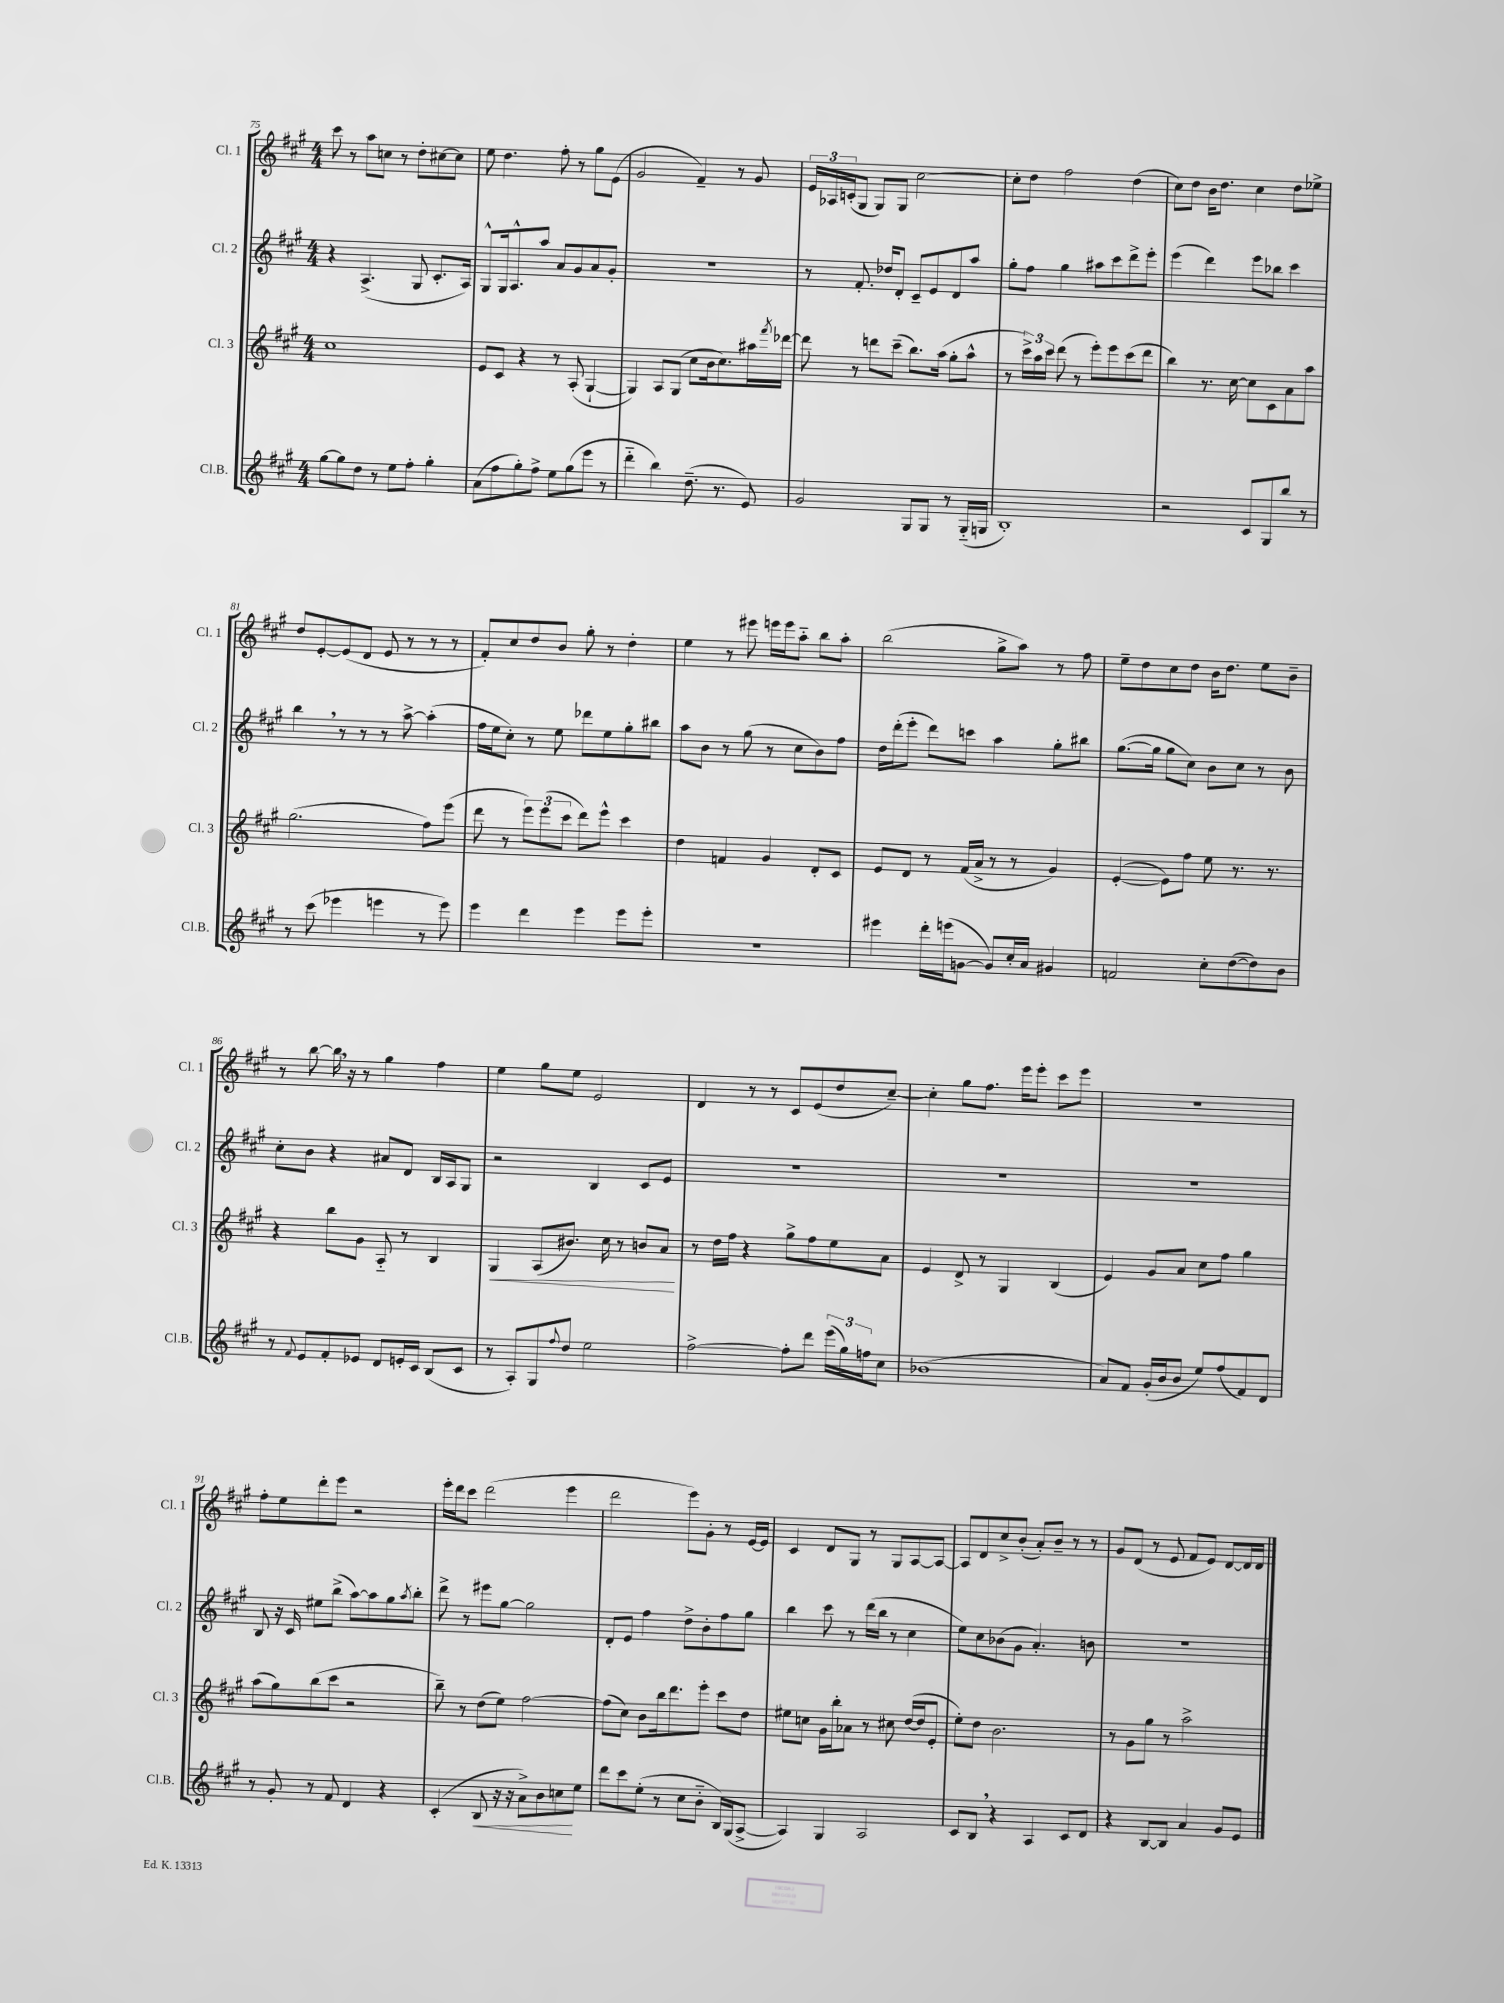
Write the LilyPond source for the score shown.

<<
\new StaffGroup <<
\new Staff = "s0" \with { instrumentName = "Cl. 1" shortInstrumentName = "Cl. 1" } {
    \clef treble \key a \major \numericTimeSignature \time 4/4
    cis'''8 r8 a''8 c''8 r8 d''8-. cis''8~ cis''8 |
    e''8 d''4. fis''8-. r8 gis''8 e'8( |
    gis'2 fis'4--) r8 gis'8 |
    \tuplet 3/2 { e'16 aes16 c'16-.( } gis8 gis8) gis8 cis''2~ |
    cis''8-. d''8 fis''2 d''4( |
    cis''8) d''8 b'16 d''8. cis''4 d''8 ees''8-> |
    d''8 e'8~-. e'8( d'8 e'8 r8 r8 r8 |
    fis'8-.) cis''8 d''8 b'8 gis''8-. r8 d''4-. |
    e''4 r8 eis'''8 e'''16 e'''16 a''8-_ b''8 a''8-. |
    b''2( gis''8-> a''8) r8 fis''8 |
    e''8-- d''8 cis''8 d''8 b'16 d''8. e''8 b'8-- |
    r8 b''8~ b''16 \breathe r16 r8 gis''4 fis''4 |
    e''4 gis''8 e''8 e'2 |
    d'4 r8 r8 cis'8 e'8( d''8 cis''8~--) |
    cis''4-. gis''8 fis''8. e'''16 e'''8-. cis'''8 e'''8 |
    R1 |
    fis''8-. e''8 d'''8-. e'''8 r2 |
    e'''16-. d'''16 cis'''8 d'''2( e'''4 |
    d'''2 e'''8) gis'8-. r8 e'16~ e'16 |
    cis'4 d'8 gis8 r8 gis8 a8~ a8~ |
    a8 d'8 cis''8-> b'8-.( a'8-.) b'8-- r8 r8 |
    gis'8 d'8( r8 e'8 fis'8 e'8) d'8~ d'16 d'16 \bar "|." |
}
\new Staff = "s1" \with { instrumentName = "Cl. 2" shortInstrumentName = "Cl. 2" } {
    \clef treble \key a \major \numericTimeSignature \time 4/4
    r4 a4.->( gis8 cis'8.-. a16) |
    gis8-^ gis16 a8.-^ a''8 a'8 gis'8 a'8 gis'8-. |
    R1 |
    r8 fis'8.-. des''16 d'8-. cis'8-- e'8 d'8 a''8 |
    gis''8-. fis''8 gis''4 ais''8 cis'''8 d'''8-> e'''8-. |
    e'''4( d'''4) e'''8 bes''8 cis'''4 |
    b''4 \breathe r8 r8 r8 a''8~-> a''4-.( |
    fis''16 e''16 cis''8-.) r8 e''8 des'''8 e''8 gis''8-. bis''8 |
    a''8 b'8 r8 gis''8( r8 cis''8 b'8) fis''8 |
    d''16 d'''16-.( e'''8-. d'''8) c'''8 a''4 gis''8-. bis''8 |
    gis''8.~( gis''16 gis''8 cis''8) b'8 cis''8 r8 b'8 |
    cis''8-. b'8 r4 ais'8 d'8 b16 a16 gis8 |
    r2 b4 cis'8 e'8 |
    R1 |
    R1 |
    R1 |
    b8 r16 cis'16 eis''8 b''8->( a''8~) a''8 gis''8 \acciaccatura { a''8 } b''8-. |
    d'''8-> r8 eis'''8 gis''8~ gis''2 |
    d'8-. e'8 fis''4 d''8-> b'8-. fis''8 gis''8 |
    b''4 cis'''8 r8 d'''16( b''16 r8 cis''4 |
    e''8) cis''8 bes'8( gis'8 a'4.-.) b'8 |
    R1 \bar "|." |
}
\new Staff = "s2" \with { instrumentName = "Cl. 3" shortInstrumentName = "Cl. 3" } {
    \clef treble \key a \major \numericTimeSignature \time 4/4
    cis''1 |
    e'8 cis'8 r4 r8 a8-.( gis4~-! |
    gis4) a8 gis8( cis''8 b'16 cis''8.) ais''16 \acciaccatura { fis'''8 } des'''16~ |
    des'''8 r8 d'''8 cis'''8--( b''8.) a''16( gis''8-. a''8-^ |
    r8 \tuplet 3/2 { cis'''16->) a''16 cis'''16 } d'''8( r8 e'''8-.) e'''8 cis'''8( d'''8 |
    b''4) r8. cis''16~ cis''8 cis'8 a'8 a''8 |
    gis''2.( fis''8) e'''8( |
    d'''8 r8 \tuplet 3/2 { e'''8) e'''8( cis'''8 } d'''8) e'''8-^ cis'''4 |
    d''4 f'4 gis'4 d'8-. cis'8 |
    e'8 d'8 r8 fis'16( a'16-> r8 r8 gis'4) |
    e'4~-.( e'8) fis''8 e''8 r8. r8. |
    r4 b''8 gis'8 a8-_ r8 b4 |
    gis4\< a8( bis'8.) cis''16 r8 b'8 a'8\! |
    r8 d''16 fis''16 r4 gis''8-> fis''8 e''8 a'8 |
    e'4 d'8-> r8 gis4 b4( |
    e'4) gis'8 a'8 cis''8 fis''8 gis''4 |
    a''8( gis''8) b''8( cis'''8 r2 |
    b''8--) r8 d''8( e''8) fis''2~ |
    fis''8( cis''8) b'8 b''16 d'''8. e'''8-. cis'''8 d''8 |
    eis''8 c''8 gis'16 b''16-. aes'8 r8 cis''8 d''16~( d''16 e'8-. |
    e''8-.) d''8 b'2. |
    r8 gis'8 gis''8 r8 a''2-> \bar "|." |
}
\new Staff = "s3" \with { instrumentName = "Cl.B." shortInstrumentName = "Cl.B." } {
    \clef treble \key a \major \numericTimeSignature \time 4/4
    gis''8~ gis''8 d''8 r8 e''8 fis''8-. gis''4-. |
    a'8( fis''8 gis''8-.) fis''8-> e''8 gis''8( e'''8 r8 |
    d'''4-_ b''4) d''8.--( r8. e'8) |
    gis'2 gis8 gis8 r8 gis16-_( g16 |
    b1-.) |
    r2 cis'8 gis8 b''8 r8 |
    r8 cis'''8( ees'''4 e'''4 r8 e'''8) |
    e'''4 d'''4 e'''4 e'''8 e'''8-. |
    r1 |
    eis'''4 d'''16-. e'''16( g'8~ g'8) cis''16-. a'16 gis'4 |
    f'2 cis''8-. d''8~( d''8) b'8 |
    r8 \appoggiatura { fis'8 } e'8 fis'8-. ees'8 d'8 e'16-. cis'16 b8( cis'8 |
    r8 a8-.) gis8 \appoggiatura { fis''8 } d''8 e''2 |
    fis''2~-> fis''8-. d'''8 \tuplet 3/2 { e'''16( gis''16) f''16 } cis''8 |
    bes'1( |
    a'8) fis'8 gis'16-.( b'16 b'8 e''8) fis''8( fis'8) d'8 |
    r8 gis'8-. r8 fis'8 d'4 r4 |
    cis'4-.( b8\< r16 r16 a'8->) b'8 c''8\! e''8 |
    d'''8 cis'''8 e''8-.( r8 cis''8 b'8-_ b16) gis16( a8~-> |
    a4) gis4 a2 |
    cis'8 b8 \breathe r4 a4 cis'8 d'8 |
    r4 b8~ b8 a'4 gis'8 e'8 \bar "|." |
}
>>
>>
\layout { \context { \Score currentBarNumber = #75 } }
